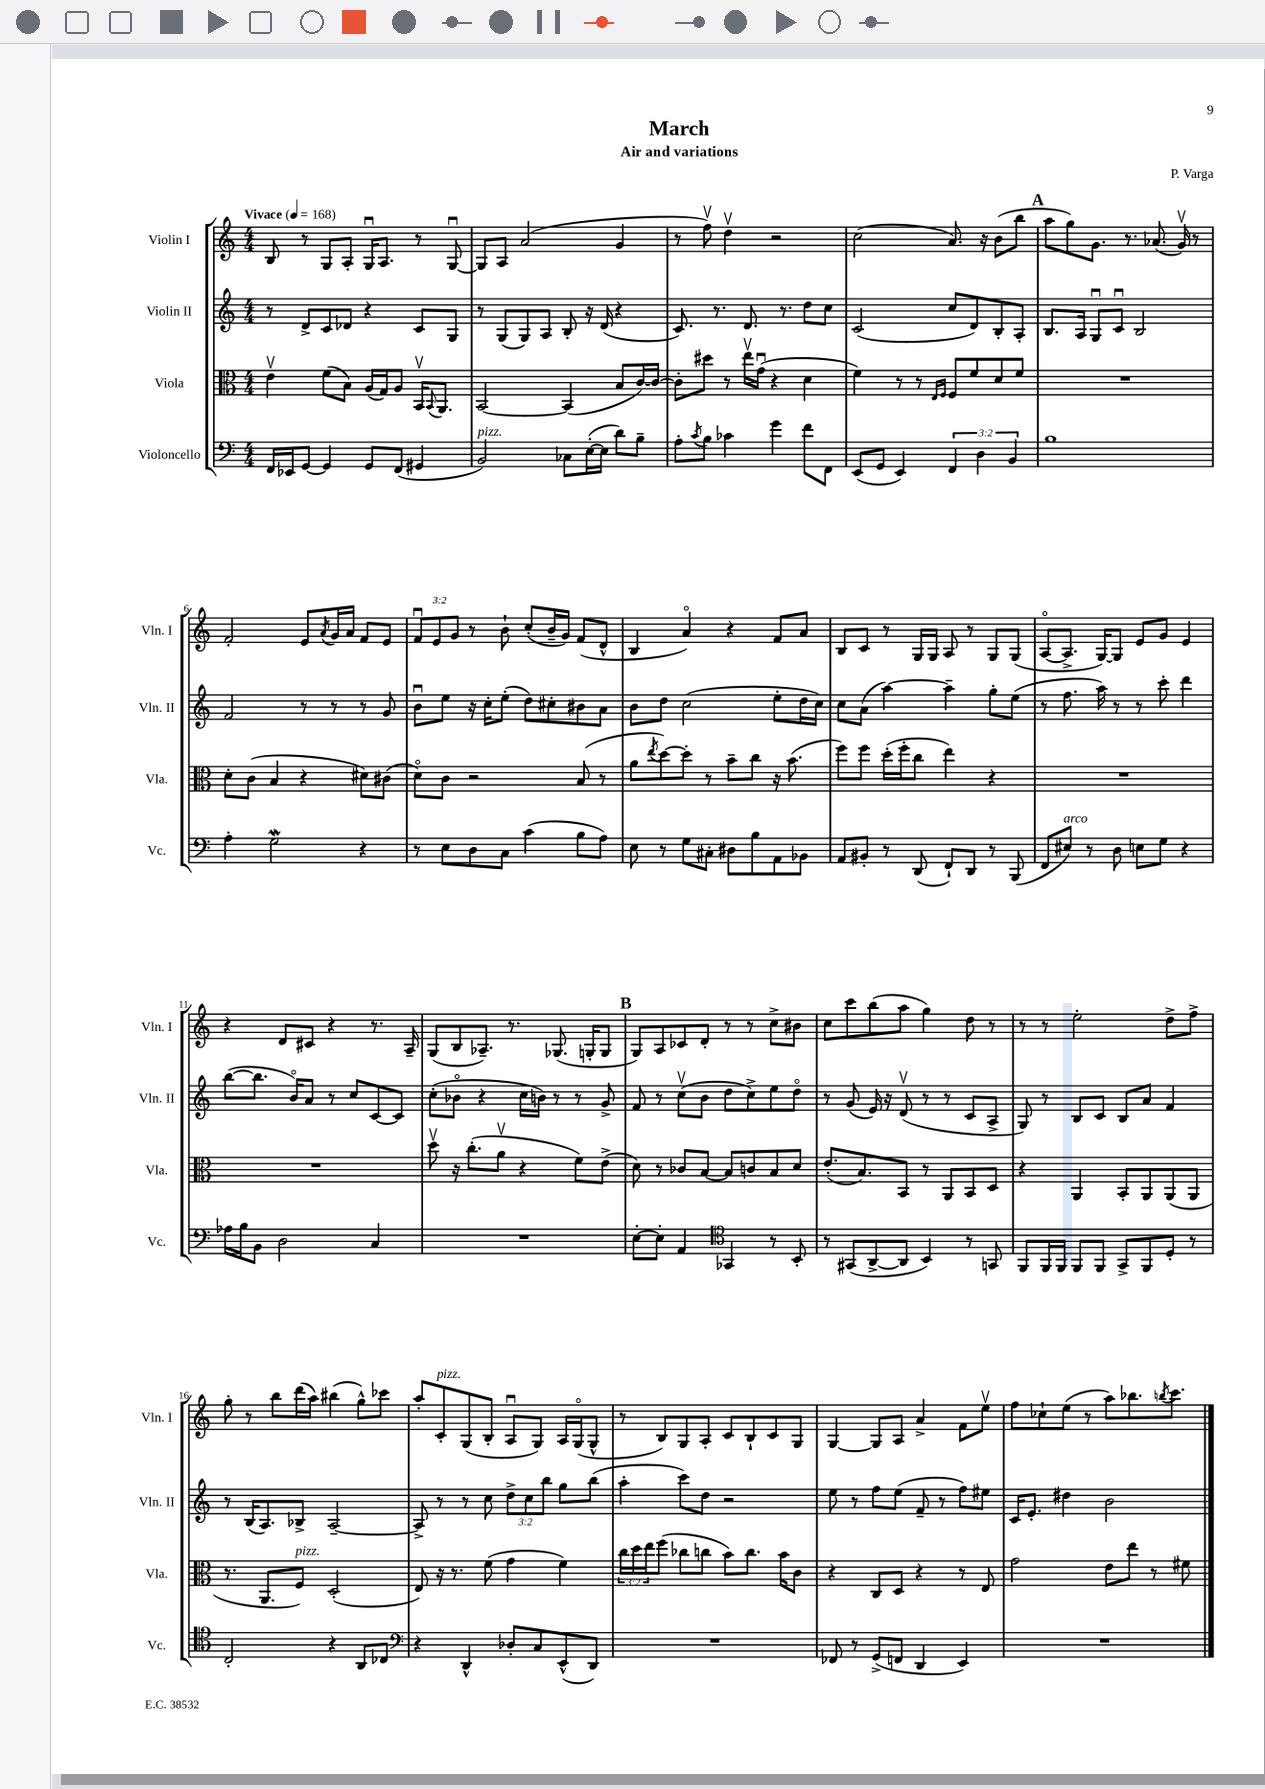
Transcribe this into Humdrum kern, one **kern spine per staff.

**kern	**kern	**kern	**kern
*staff4	*staff3	*staff2	*staff1
*clefF4	*clefC3	*clefG2	*clefG2
*k[]	*k[]	*k[]	*k[]
*M4/4	*M4/4	*M4/4	*M4/4
*MM168	*MM168	*MM168	*MM168
16FF	4ev	8r	8B
16EE-	.	.	.
[8GG	.	8d^	8r
4GG]	(8f	8c	8G
.	8B)	8d-	8A'
8GG	(16A	4r	16Gu
.	16G)	.	8.A
(8FF	8A	.	.
4GG#	16BBv	8c	8r
.	8qqBB	.	.
.	8.AA	.	.
.	.	8G	[8Gu
=	=	=	=
2BB)	[2BB	8r	8G]
.	.	(8G	8A
.	.	8G)	(2a
.	.	8A	.
8C-	(4BB]	8B'	.
([16E'	.	16r	.
16E]	.	(16d	.
8d)	8B	4r	4g
8B~	[16c)	.	.
.	16c_	.	.
=	=	=	=
8A'	8c']	8.c)	8r
8qc	.	.	.
8B	8dd#	.	8ffv)
.	.	8.r	.
4c-	8r	.	4ddv
.	16eev	8.d	.
.	(16gu	.	.
4g	4r	.	2r
.	.	8.r	.
8f	4d	8dd	.
8FF	.	8cc	.
=	=	=	=
(8EE	4f)	(2c	(2cc
8GG	.	.	.
4EE)	8r	.	.
.	8r	.	.
.	16qqE	.	.
.	16qqF	.	.
6FF	8F	8cc	8.a)
.	8f	8d)	.
6D	.	.	.
.	.	.	16r
.	8d	8B'	(8b
6BB	.	.	.
.	8f	8A'	8bb
=	=	=	=
1B	1r	8.B	8aa
.	.	.	8gg)
.	.	16A	.
.	.	8Gu	8.g
.	.	8cu	.
.	.	.	8.r
.	.	2B	.
.	.	.	(8.a-
.	.	.	16gv)
.	.	.	8r
=	=	=	=
4A'	8d'	2f	2f'
.	(8c	.	.
2G	4B	.	.
.	4r	8r	8e
.	.	.	8qa
.	.	8r	16g
.	.	.	16a
4r	8d#)	8r	8f
.	(8c#	8g	8e
=	=	=	=
8r	8do)	8bu	12fu
.	.	.	12e
8E	8c	8ee	.
.	.	.	12g
8D	2r	16r	8r
.	.	16cc'	.
8C	.	(8ee'	8b`
(4c	.	8dd)	(8cc'
.	.	8cc#'	16b~
.	.	.	16g)
8B	(8B	8b#	(8f
8A)	8r	8a	8d^^
=	=	=	=
8E	8a	8b	4B
.	8qee	.	.
8r	[8dd)	8dd	.
8G	8dd']	(2cc	4ao)
8C#'	8r	.	.
8D#	8b~	.	4r
8B	8cc	.	.
8AA	16r	8ee'	8f
.	(8.b	.	.
8BB-	.	16dd	8a
.	.	16cc)	.
=	=	=	=
8AA	8ff)	8cc	8B
8BB#'	8ff	(8a	8c
8r	(16dd'	[4aa)	8r
.	16ff'	.	.
(8DD	8cc	.	16G
.	.	.	16G
8FF`)	4ee)	4aa~]	8A
8DD	.	.	8r
8r	4r	8gg'	8G
(8BBB	.	(8ee	(8G
=	=	=	=
8FF	1r	8r	[8Ao
8E#)	.	8.ff	8.A^]
8r	.	.	.
.	.	16aa)	[16G)
8D	.	8r	8G]
8E	.	8r	8e
8G	.	8ccc'	8g
4r	.	4ddd	4e
=	=	=	=
16A-	1r	([8bb	4r
16B	.	.	.
8BB	.	8.bb]	.
2D	.	.	8d
.	.	16bo)	.
.	.	8a	8c#
.	.	8r	4r
.	.	8cc	.
4C	.	[8c	8.r
.	.	8c]	.
.	.	.	16A~
=	=	=	=
1r	8ddv	(8cc'	(8G
.	16r	8b-o	8B
.	(8.cc'	.	.
.	.	4r	8.A-~)
.	8av	.	.
.	.	.	8.r
.	4r	16cc	.
.	.	16b)	.
.	.	8r	(8.G-
.	8f)	8r	.
.	.	.	16G'
.	(8e^	8g^	8G
=	=	=	=
[8E'	8d)	8f	8G)
8E']	8r	8r	8A
4AA	8c-	(8ccv	8c-
.	[8B	8b	8d'
*clefC4	*	*	*
4GG-	8B]	8dd	8r
.	8c	8cc^)	8r
8r	8B	8ee	8cc^
8BB'	8d	8ddo	8b#
=	=	=	=
8r	(8.e'	8r	8cc
(8GG#	.	(8g	8ccc
.	8.B)	.	.
[8AA^	.	16e)	(8bb
.	.	16r	.
8AA]	8BB	(8dv	8aa
4BB)	8r	8r	4gg)
.	8AA	8r	.
8r	8BB	8c	8dd
8GG	8D	8A^	8r
=	=	=	=
8FF	4r	8G)	8r
16FF	.	8r	8r
16FF	.	.	.
8FF	4AA	8B	2ee'
8FF	.	8c	.
8GG^	8BB'	8B	.
8FF	8AA	8a	.
8D'	(8AA	4f	8dd^
8r	8AA	.	8ff^
=	=	=	=
2C'	8.r	8r	8gg'
.	.	(16B	8r
.	8.AA	8.A)	.
.	.	.	8bb
.	8F)	8B-^	(16ddd
.	.	.	16aa)
4r	(2D'	[2A~	(4bb#
8AA	.	.	8gg^^)
8C-	.	.	8ccc-
=	=	=	=
*clefF4	*	*	*
4r	8E)	8A^]	8aa'
.	16r	8r	8c'
.	8.r	.	.
4DD^^	.	8r	(8G
.	(8f	8cc	8B'
8D-'	4g	12dd^	8Au
.	.	12cc	.
8C	.	.	8G)
.	.	12bb	.
(8EE^^	4f)	8gg	16A
.	.	.	(16Go
8DD)	.	(8bb	8G^^
=	=	=	=
1r	24cc	4aa'	8r
.	24dd	.	.
.	24ee	.	.
.	(8ff	.	8B)
.	8cc-	8ccc)	8G
.	8cc	8dd	8A'
.	8b)	2r	8c
.	8.cc	.	8B`
.	.	.	8c
.	16b	.	.
.	8c	.	8G
=	=	=	=
8FF-	4r	8ee	[4G
8r	.	8r	.
(8GG^	8C	8ff	8G]
8FF	8D	(8ee	8A
4DD	4r	8f~	4a^
.	.	8r	.
4EE)	8r	8ff)	8f
.	8E	8ee#	8eev
=	=	=	=
1r	2g	16c	8ff
.	.	8.e'	.
.	.	.	8cc-`
.	.	4dd#	(8ee
.	.	.	8r
.	8e	2b	8aa)
.	8ee	.	8.bb-
.	8r	.	.
.	.	.	8qbb
.	.	.	8.ccc
.	8f#	.	.
==	==	==	==
*-	*-	*-	*-
